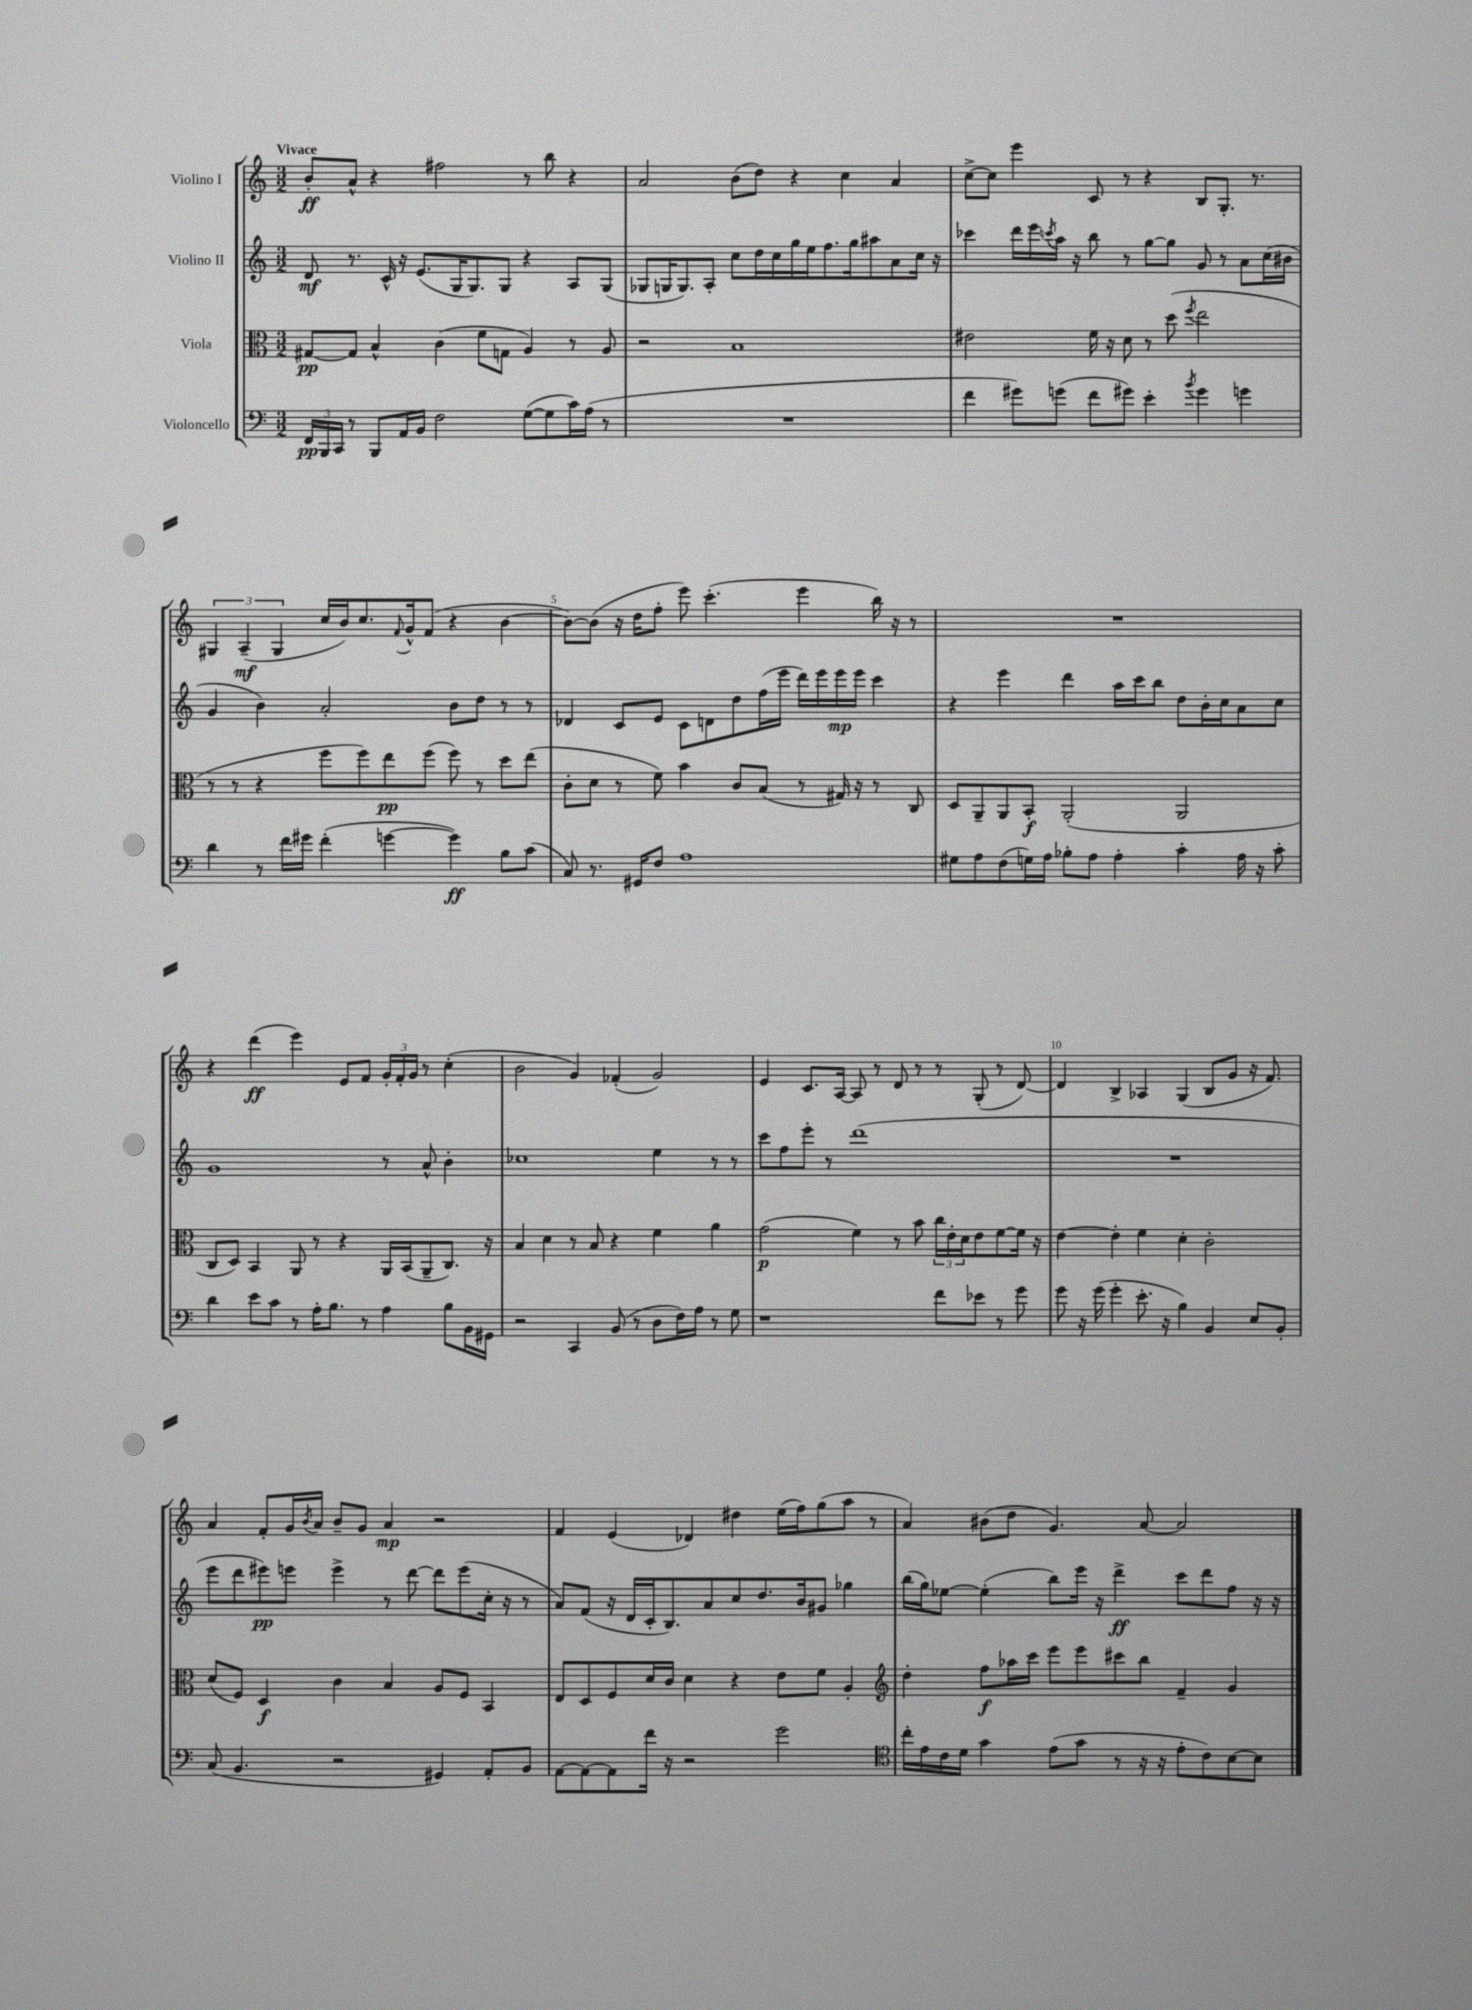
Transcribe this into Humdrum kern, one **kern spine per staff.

**kern	**dynam	**kern	**dynam	**kern	**dynam	**kern	**dynam
*part4	*part4	*part3	*part3	*part2	*part2	*part1	*part1
*staff4	*staff4	*staff3	*staff3	*staff2	*staff2	*staff1	*staff1
*I"Violoncello	*	*I"Viola	*	*I"Violino II	*	*I"Violino I	*
*clefF4	*	*clefC3	*	*clefG2	*	*clefG2	*
*k[]	*	*k[]	*	*k[]	*	*k[]	*
*M3/2	*	*M3/2	*	*M3/2	*	*M3/2	*
=1	=1	=1	=1	=1	=1	=1	=1
!	!	!	!	!	!	!LO:TX:a:B:t=Vivace	!
24FF/LL	pp	[8G#X/L	pp	8d/	mf	8b'/L	ff
24BBB/	.	.	.	.	.	.	.
24CC/JJ	.	.	.	.	.	.	.
8r	.	8G#/J]	.	8.r	.	8a^^/J	.
8BBB/L	.	4B^^/	.	.	.	4r	.
.	.	.	.	16c^^/	.	.	.
16AA/L	.	.	.	16r	.	.	.
16BB/JJ	.	.	.	(8.e/L	.	.	.
2F\	.	(4c\	.	.	.	2ff#X\	.
.	.	.	.	16G/K	.	.	.
.	.	.	.	8.G/)	.	.	.
.	.	8f\L	.	.	.	.	.
.	.	8Gn\J	.	8G/J	.	.	.
([8G\L	.	4A/)	.	4r	.	8r	.
8G\]	.	.	.	.	.	8bb\	.
16c\L)	.	8r	.	8A/L	.	4r	.
(16A\JJ	.	.	.	.	.	.	.
8r	.	8A/	.	(8G/J	.	.	.
=2	=2	=2	=2	=2	=2	=2	=2
1.r	.	2r	.	8G-X/L	.	2a/	.
.	.	.	.	16Gn/K	.	.	.
.	.	.	.	8.G/)	.	.	.
.	.	.	.	8A'/J	.	.	.
.	.	1B	.	8cc\L	.	(8b\L	.
.	.	.	.	16dd\L	.	8dd\J)	.
.	.	.	.	16cc\	.	.	.
.	.	.	.	16gg\	.	4r	.
.	.	.	.	16ee\J	.	.	.
.	.	.	.	8.ff\	.	.	.
.	.	.	.	.	.	4cc\	.
.	.	.	.	16gg\k	.	.	.
.	.	.	.	8aa#X\	.	.	.
.	.	.	.	8a\	.	4a/	.
.	.	.	.	16cc\Jk	.	.	.
.	.	.	.	16r	.	.	.
=3	=3	=3	=3	=3	=3	=3	=3
4f\	.	2e#X\	.	4ccc-X\	.	[8cc^\L	.
.	.	.	.	.	.	8cc\J]	.
8g#X\L)	.	.	.	16ddd\LL	.	4eee\	.
.	.	.	.	16eee\	.	.	.
.	.	.	.	8qcccn/	.	.	.
(8gn\J	.	.	.	16aa\JJ	.	.	.
.	.	.	.	16r	.	.	.
8f\L	.	16f\	.	8bb\	.	8c/	.
.	.	16r	.	.	.	.	.
8g#X\J)	.	8d\	.	8r	.	8r	.
4e'\	.	8r	.	[8gg\L	.	4r	.
.	.	(8dd\	.	8gg\J]	.	.	.
8qb/	.	8qff/	.	.	.	.	.
4g#\	.	2ee\	.	8g/	.	8B/L	.
.	.	.	.	8r	.	8.G'/J	.
4gn\	.	.	.	8a\L	.	.	.
.	.	.	.	.	.	8.r	.
.	.	.	.	(16cc\L	.	.	.
.	.	.	.	16b#X\JJ	.	.	.
!!LO:LB:g=z
=4	=4	=4	=4	=4	=4	=4	=4
4d\	.	8r	.	4g/	.	6G#X/	.
.	.	8r	.	.	.	.	.
.	.	.	.	.	.	(6A~/	mf
8r	.	4r	.	4b\)	.	.	.
.	.	.	.	.	.	6G#/	.
16f\LL	.	.	.	.	.	.	.
16g#X\JJ	.	.	.	.	.	.	.
(4f'\	.	8ff\L	.	2a'/	.	16cc/LL	.
.	.	.	.	.	.	16b/J)	.
.	.	8ff\)	.	.	.	8.cc/	.
[4gn\	.	8ee\	pp	.	.	.	.
.	.	.	.	.	.	8qqf/	.
.	.	.	.	.	.	16g^^/k	.
.	.	(8ff\J	.	.	.	(8f/J	.
4g\])	ff	8ff\)	.	8b\L	.	4r	.
.	.	8r	.	8dd\J	.	.	.
8B\L	.	8dd\L	.	8r	.	[4b\	.
(8c\J	.	(8ee\J	.	8r	.	.	.
=5	=5	=5	=5	=5	=5	=5	=5
8C/)	.	8c'\L	.	4d-X/	.	8b\L_)	.
8.r	.	8d\J	.	.	.	(8b\J]	.
.	.	8r	.	8c/L	.	16r	.
16GG#X/KL	.	.	.	.	.	16dd\KL	.
8F/J	.	8f\)	.	8e/J	.	8ff'\J	.
1A	.	4b\	.	8c\L	.	8eee\)	.
.	.	.	.	8dn\	.	(4.ccc'\	.
.	.	8c/L	.	8dd\	.	.	.
.	.	(8B/J	.	(16ff\L	.	.	.
.	.	.	.	16eee\JJ	.	.	.
.	.	8r	.	16ddd\LL)	.	4eee\	.
.	.	.	.	16eee\	.	.	.
.	.	16G#X/)	.	16eee\	mp	.	.
.	.	16r	.	16eee\JJ	.	.	.
.	.	8r	.	4ccc\	.	16bb\)	.
.	.	.	.	.	.	16r	.
.	.	8C/	.	.	.	8r	.
=6	=6	=6	=6	=6	=6	=6	=6
8G#X\L	.	8D/L	.	4r	.	1.r	.
8A\	.	8AA~/	.	.	.	.	.
(8F\	.	8AA/	.	4eee\	.	.	.
16Gn\L)	.	8BB'/J	f	.	.	.	.
16A\JJ	.	.	.	.	.	.	.
8B-X'\L	.	(2AA'/	.	4ddd\	.	.	.
8A\J	.	.	.	.	.	.	.
4A'\	.	.	.	16aa\LL	.	.	.
.	.	.	.	16ccc\J	.	.	.
.	.	.	.	8bb\J	.	.	.
4c'\	.	2AA/	.	8dd\L	.	.	.
.	.	.	.	16b'\L	.	.	.
.	.	.	.	16cc\J	.	.	.
16A\	.	.	.	8a\	.	.	.
16r	.	.	.	.	.	.	.
8c'\	.	.	.	8cc\J	.	.	.
!!LO:LB:g=z
=7	=7	=7	=7	=7	=7	=7	=7
4d\	.	8C/L	.	1g	.	4r	.
.	.	8D/J)	.	.	.	.	.
8e\L	.	4BB/	.	.	.	(4ddd\	ff
8c\J	.	.	.	.	.	.	.
8r	.	8AA/	.	.	.	4eee\)	.
16A'\KL	.	8r	.	.	.	.	.
8.B\J	.	.	.	.	.	.	.
.	.	4r	.	.	.	8e/L	.
8r	.	.	.	.	.	8f/J	.
4A\	.	16AA/LL	.	8r	.	24g'/LL	.
.	.	.	.	.	.	24f'/	.
.	.	(16BB/J	.	.	.	.	.
.	.	.	.	.	.	24g/JJ	.
.	.	8AA~/	.	8a^^/	.	8r	.
8B\L	.	8.C/J)	.	4b'\	.	(4cc'\	.
16BB\L	.	.	.	.	.	.	.
16GG#X\JJ	.	16r	.	.	.	.	.
=8	=8	=8	=8	=8	=8	=8	=8
2r	.	4B/	.	1cc-X	.	2b\	.
.	.	4d\	.	.	.	.	.
4CC/	.	8r	.	.	.	4g/)	.
.	.	8B/	.	.	.	.	.
(8BB/	.	4r	.	.	.	(4f-X'/	.
8r	.	.	.	.	.	.	.
8D\L	.	4f\	.	4ee\	.	2g/)	.
16F\L)	.	.	.	.	.	.	.
16A\JJ	.	.	.	.	.	.	.
8r	.	4a\	.	8r	.	.	.
8G\	.	.	.	8r	.	.	.
=9	=9	=9	=9	=9	=9	=9	=9
1r	.	(2g\	p	8ccc\L	.	4e/	.
.	.	.	.	8ff\	.	.	.
.	.	.	.	8eee'\J	.	8.c/L	.
.	.	.	.	8r	.	.	.
.	.	.	.	.	.	[16A/Jk	.
.	.	4f\)	.	(1ddd	.	8A/]	.
.	.	.	.	.	.	8r	.
.	.	8r	.	.	.	8d/	.
.	.	8b\	.	.	.	8r	.
8f\L	.	24cc\LL	.	.	.	8r	.
.	.	24e'\	.	.	.	.	.
.	.	24d\J	.	.	.	.	.
8e-X\J	.	8e\	.	.	.	(8G'/	.
8r	.	[8f\	.	.	.	8r	.
8g\	.	16f\Jk]	.	.	.	[8d/)	.
.	.	16r	.	.	.	.	.
=10	=10	=10	=10	=10	=10	=10	=10
8g\	.	[4e\	.	1.r	.	4d/]	.
16r	.	.	.	.	.	.	.
(16g\	.	.	.	.	.	.	.
4g'\	.	4e'\]	.	.	.	4B^/	.
8.e'\	.	4f\	.	.	.	4A-X/	.
16r	.	.	.	.	.	.	.
4B\)	.	4d'\	.	.	.	(4G/	.
4BB/	.	2c'\	.	.	.	8B/L	.
.	.	.	.	.	.	8g/J	.
8E/L	.	.	.	.	.	16r	.
.	.	.	.	.	.	8.f/)	.
8BB'/J	.	.	.	.	.	.	.
!!LO:LB:g=z
=11	=11	=11	=11	=11	=11	=11	=11
(8C/	.	(8d/L	.	8eee\L	.	4a/	.
4.BB/	.	8F/J)	.	8ddd\	.	.	.
.	.	4D/	f	8eee#X\)	pp	8f'/L	.
.	.	.	.	8eeen\J	.	16g/L	.
.	.	.	.	.	.	8qb/	.
.	.	.	.	.	.	16a/JJ	.
2r	.	4c\	.	4eee^\	.	8b~/L	.
.	.	.	.	.	.	8g/J	.
.	.	4B/	.	8r	.	4a/	mp
.	.	.	.	[8ddd\	.	.	.
4GG#X/)	.	8A/L	.	8ddd\L]	.	2r	.
.	.	8F/J	.	(8eee\	.	.	.
8AA'/L	.	4BB/	.	16cc'\Jk	.	.	.
.	.	.	.	16r	.	.	.
8BB/J	.	.	.	8r	.	.	.
=12	=12	=12	=12	=12	=12	=12	=12
[8AA\L	.	8E/L	.	8a/L)	.	4f/	.
8AA\_	.	8D/	.	(8f/J	.	.	.
8AA\]	.	8F/	.	16r	.	(4e/	.
.	.	.	.	16d/LL	.	.	.
16f\Jk	.	16d/L	.	16c'/J	.	.	.
16r	.	16c/JJ	.	8.B/)	.	.	.
2r	.	4d\	.	.	.	4d-X/)	.
.	.	.	.	8a/	.	.	.
.	.	4r	.	8cc/	.	4dd#X\	.
.	.	.	.	8.dd/	.	.	.
2g\	.	8e\L	.	.	.	(16ee\LL	.
.	.	.	.	16b/k	.	16ff\J)	.
.	.	8f\J	.	8g#X/J	.	(8gg\	.
.	.	4A'/	.	4gg-X\	.	8aa\J	.
.	.	.	.	.	.	8r	.
=13	=13	=13	=13	=13	=13	=13	=13
*clefC4	*	*clefG2	*	*	*	*	*
16cc'\LL	.	4dd'\	.	(16bb\LL	.	4a/)	.
16e\	.	.	.	16gg\J)	.	.	.
16c\	.	.	.	[8ee-X\J	.	.	.
16d\JJ	.	.	.	.	.	.	.
4g\	.	8ff\L	f	(4ee-'\]	.	(8b#X\L	.
.	.	16aa-X\L	.	.	.	8dd\J	.
.	.	16ccc\JJ	.	.	.	.	.
(8e\L	.	8eee\L	.	8bb\L)	.	4.g/)	.
8g\J	.	8eee\	.	16eee\Jk	.	.	.
.	.	.	.	16r	.	.	.
8r	.	8ccc#X\	.	4ddd^\	ff	.	.
16r	.	8bb\J	.	.	.	[8a/	.
16r	.	.	.	.	.	.	.
8e'\L	.	4f~/	.	8ccc\L	.	2a/]	.
8c\)	.	.	.	8ddd\	.	.	.
[8B\	.	4g/	.	8ff\J	.	.	.
8B\J]	.	.	.	16r	.	.	.
.	.	.	.	16r	.	.	.
==	==	==	==	==	==	==	==
*-	*-	*-	*-	*-	*-	*-	*-
